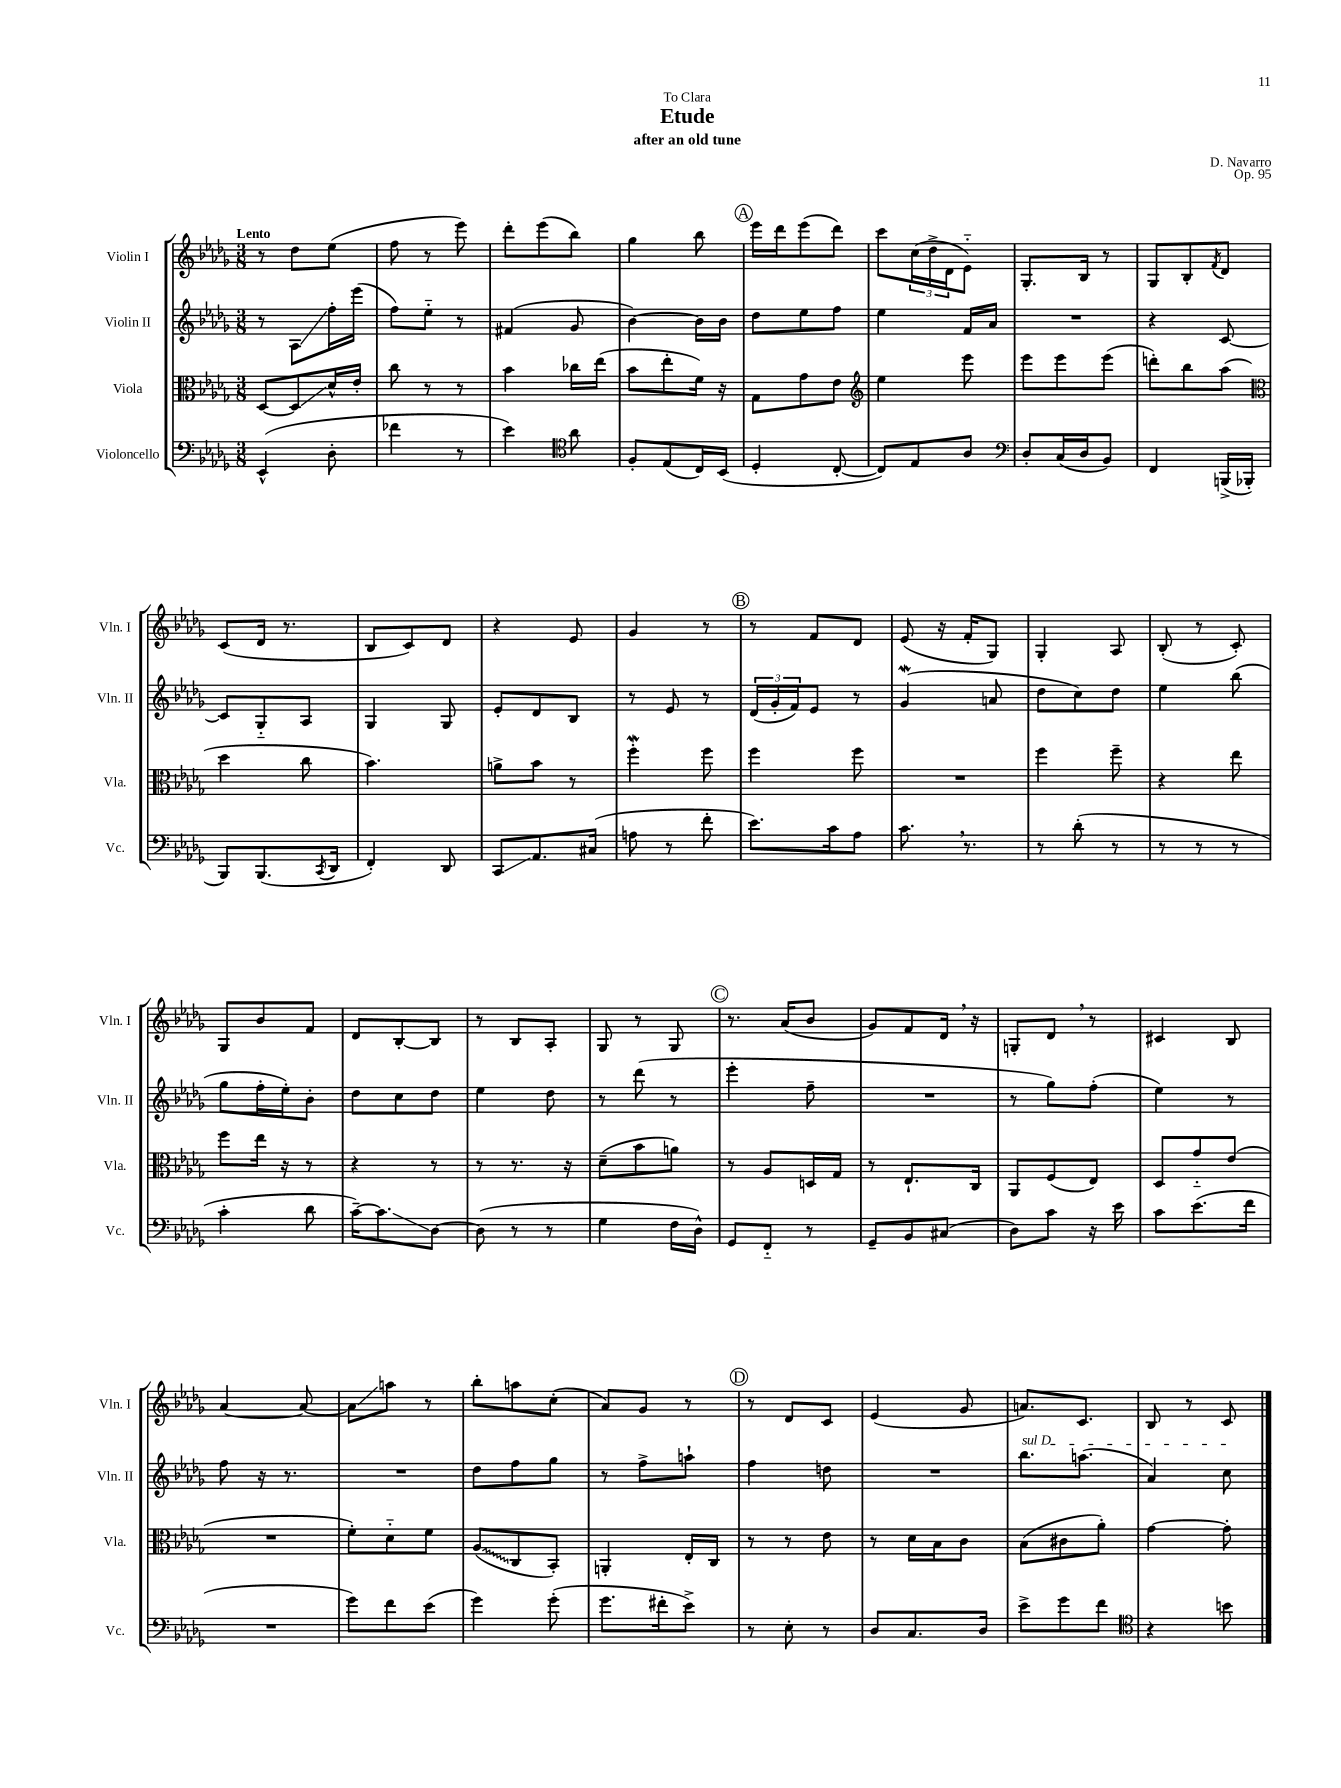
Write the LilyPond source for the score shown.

\header { title = "Etude" composer = "D. Navarro" subtitle = "after an old tune" dedication = "To Clara" opus = "Op. 95" }
<<
\new StaffGroup <<
\new Staff = "s0" \with { instrumentName = "Violin I" shortInstrumentName = "Vln. I" } {
    \clef treble \key des \major \numericTimeSignature \time 3/8 \tempo "Lento"
    r8 des''8 ees''8( |
    f''8 r8 ees'''8) |
    des'''8-. ees'''8( bes''8) |
    ges''4 bes''8 |
    \mark \markup { \circle "A" } ees'''16 des'''16 ees'''8( des'''8) |
    c'''8 \tuplet 3/2 { c''16( des''16-> des'16 } ees'8-_) |
    ges8.-. bes16 r8 |
    ges8 bes8-. \acciaccatura { f'8 } des'8 |
    c'8( des'16 r8. |
    bes8 c'8) des'8 |
    r4 ees'8 |
    ges'4 r8 |
    \mark \markup { \circle "B" } r8 f'8 des'8 |
    ees'8( r16 f'16-. ges8) |
    ges4-. aes8 |
    bes8-.( r8 c'8-.) |
    ges8 bes'8 f'8 |
    des'8 bes8~-. bes8 |
    r8 bes8 aes8-. |
    ges8 r8 ges8 |
    \mark \markup { \circle "C" } r8. aes'16( bes'8 |
    ges'8) f'8 des'16 \breathe r16 |
    g8-. des'8 \breathe r8 |
    cis'4 bes8 |
    aes'4~ aes'8~ |
    aes'8\glissando a''8 r8 |
    bes''8-. a''8 c''8-.( |
    aes'8) ges'8 r8 |
    \mark \markup { \circle "D" } r8 des'8 c'8 |
    ees'4( ges'8 |
    a'8.) c'8. |
    bes8 r8 c'8 \bar "|." |
}
\new Staff = "s1" \with { instrumentName = "Violin II" shortInstrumentName = "Vln. II" } {
    \clef treble \key des \major \numericTimeSignature \time 3/8
    r8 aes8\glissando f''16-. ees'''16( |
    f''8) ees''8-_ r8 |
    fis'4( ges'8 |
    bes'4~) bes'16 bes'16 |
    \mark \markup { \circle "A" } des''8 ees''8 f''8 |
    ees''4 f'16 aes'16 |
    R4. |
    r4 c'8~ |
    c'8 ges8-_ aes8 |
    ges4 ges8 |
    ees'8-. des'8 bes8 |
    r8 ees'8 r8 |
    \mark \markup { \circle "B" } \tuplet 3/2 { des'16( ges'16-. f'16) } ees'8 r8 |
    ges'4\mordent( a'8 |
    des''8 c''8) des''8 |
    ees''4 bes''8( |
    ges''8 f''16-. ees''16-.) bes'8-. |
    des''8 c''8 des''8 |
    ees''4 des''8 |
    r8 des'''8( r8 |
    \mark \markup { \circle "C" } ees'''4-. f''8-- |
    R4. |
    r8 ges''8) f''8-.( |
    ees''4) r8 |
    f''8 r16 r8. |
    R4. |
    des''8 f''8 ges''8 |
    r8 f''8-> a''8-! |
    \mark \markup { \circle "D" } f''4 d''8 |
    R4. |
    \once \override TextSpanner.bound-details.left.text = \markup { \italic "sul D" } bes''8.\startTextSpan a''8.( |
    aes'4) c''8\stopTextSpan \bar "|." |
}
\new Staff = "s2" \with { instrumentName = "Viola" shortInstrumentName = "Vla." } {
    \clef alto \key des \major \numericTimeSignature \time 3/8
    des8~ des8\glissando des'16-^ ees'16-. |
    c''8 r8 r8 |
    bes'4 ces''16 ees''16( |
    bes'8 ees''8-. f'16) r16 |
    \mark \markup { \circle "A" } ges8 ges'8 ees'8 |
    \clef treble ees''4 ees'''8 |
    ees'''8 ees'''8 ees'''8( |
    d'''8-.) bes''8 aes''8( |
    \clef alto des''4 c''8 |
    bes'4.) |
    a'8-> bes'8 r8 |
    f''4-.\mordent f''8 |
    \mark \markup { \circle "B" } f''4 f''8 |
    R4. |
    f''4 f''8-- |
    r4 ees''8 |
    f''8 ees''16 r16 r8 |
    r4 r8 |
    r8 r8. r16 |
    des'8--( bes'8 a'8) |
    \mark \markup { \circle "C" } r8 aes8 d16 ges16 |
    r8 ees8.-! c16 |
    aes,8 f8( ees8) |
    des8 ges'8-_ ees'8( |
    R4. |
    f'8-.) des'8-_ f'8 |
    \once \override Glissando.style = #'zigzag aes8\glissando( c8 bes,8-.) |
    a,4-. ees16-. c16 |
    \mark \markup { \circle "D" } r8 r8 ees'8 |
    r8 des'16 bes16 c'8 |
    bes8( cis'8 aes'8-.) |
    ges'4~ ges'8-. \bar "|." |
}
\new Staff = "s3" \with { instrumentName = "Violoncello" shortInstrumentName = "Vc." } {
    \clef bass \key des \major \numericTimeSignature \time 3/8
    ees,4-^( des8-. |
    fes'4 r8 |
    ees'4) \clef tenor aes'8 |
    f8-. ees8( c16) bes,16( |
    \mark \markup { \circle "A" } des4-. c8~-. |
    c8) ees8 aes8 |
    \clef bass des8-. c16( des16 bes,8) |
    f,4 b,,16->( bes,,16-. |
    bes,,8) bes,,8.( \acciaccatura { c,8 } des,16 |
    f,4-.) des,8 |
    c,8\glissando aes,8. cis16( |
    a8 r8 f'8-. |
    \mark \markup { \circle "B" } ees'8.) c'16 aes8 |
    c'8. \breathe r8. |
    r8 des'8-.( r8 |
    r8 r8 r8 |
    c'4-. des'8 |
    c'16~--) c'8.\glissando des8~ |
    des8( r8 r8 |
    ges4 f16 des16-^) |
    \mark \markup { \circle "C" } ges,8 f,8-_ r8 |
    ges,8-- bes,8 cis8( |
    des8) c'8 r16 ees'16 |
    c'8 ees'8.( f'16 |
    R4. |
    ges'8) f'8 ees'8( |
    ges'4) ges'8-.( |
    ges'8. fis'16-. ees'8->) |
    \mark \markup { \circle "D" } r8 ees8-. r8 |
    des8 c8. des16 |
    ees'8-> ges'8 f'8 |
    \clef tenor r4 b'8 \bar "|." |
}
>>
>>
\layout { \context { \Score \remove "Bar_number_engraver" } }
